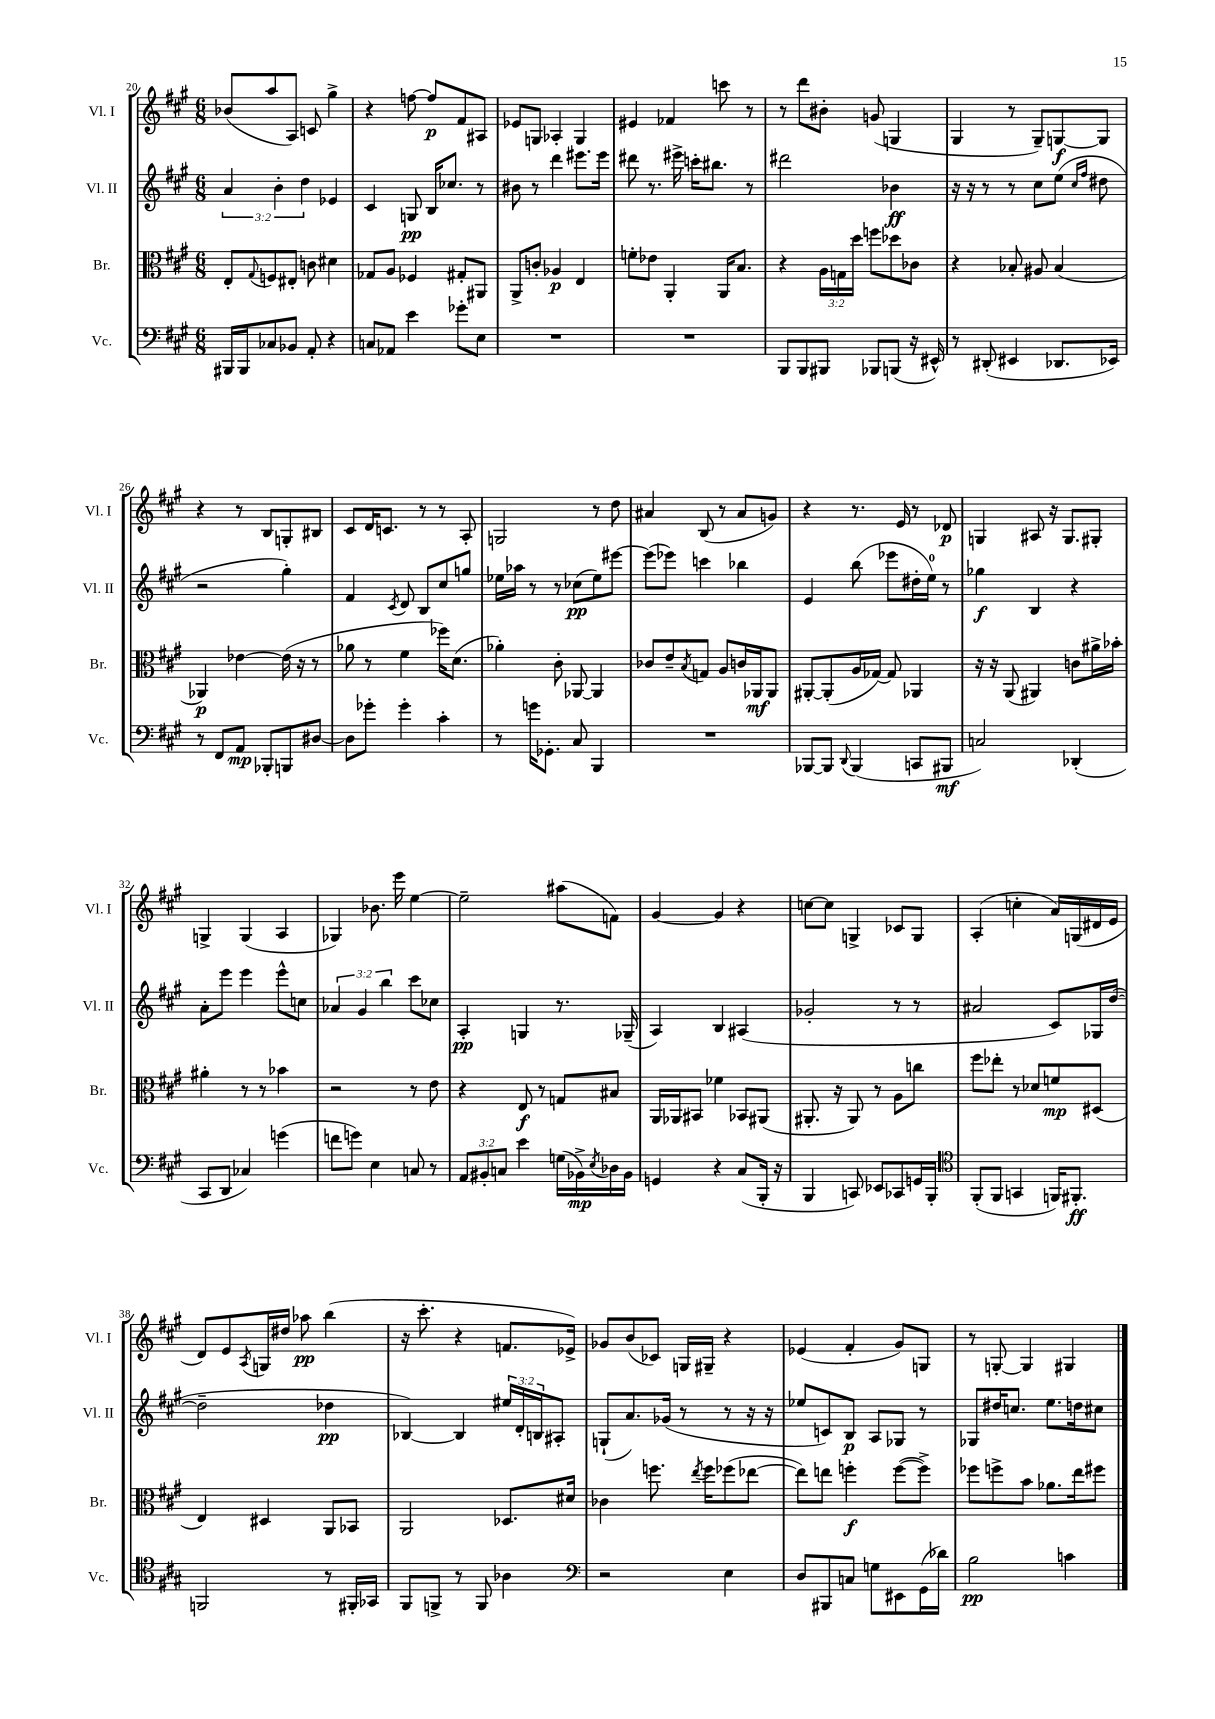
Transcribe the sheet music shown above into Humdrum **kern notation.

**kern	**kern	**kern	**kern
*staff4	*staff3	*staff2	*staff1
*clefF4	*clefC3	*clefG2	*clefG2
*k[f#c#g#]	*k[f#c#g#]	*k[f#c#g#]	*k[f#c#g#]
*M6/8	*M6/8	*M6/8	*M6/8
16BBB#/LL	8E'/L	6a/	(8b-/L
16BBB#/J	.	.	.
.	8qqG#/	.	.
8C-/	8F/	.	8aa/
.	.	6b'\	.
8BB-/J	8E#'/J	.	8A/J)
.	.	6dd\	.
8AA'/	8c\	.	8c/
4r	4d#\	4e-/	4gg#^\
=	=	=	=
8C/L	8G-/L	4c#/	4r
8AA-/J	8A/J	.	.
4e\	4F-/	8G/	[8ff\
.	.	16B/LK	8ff/]L
.	.	8.cc-/J	.
8g-'\L	8G#'/L	.	8f#/
8E\J	8AA#/J	8r	8A#/J
=	=	=	=
2.r	8AA^/L	8b#\	8e-/L
.	8c'/J	8r	8G/J
.	4A-/	4ddd\	4A-'/
.	4E/	8.eee#\L	4G/
.	.	16eee#\Jk	.
=	=	=	=
2.r	8f'\L	8ddd#\	4e#/
.	8e-\J	8.r	.
.	4AA'/	.	4f-/
.	.	16eee#^\	.
.	.	16ccc'\LK	.
.	.	8.bb#\J	.
.	16AA/LK	.	8ccc\
.	8.B/J	.	.
.	.	8r	8r
=	=	=	=
8BBB/L	4r	2ddd#\	8r
8BBB/	.	.	8ddd\L
8BBB#/J	24A\LL	.	8b#'\J
.	24G\	.	.
.	24dd\JJ	.	.
8BBB-/L	8ff\L	.	(8g/
(8BBB/J	8dd-\	4b-\	4G/
16r	8c-\J	.	.
16EE#^^/)	.	.	.
=	=	=	=
8r	4r	16r	4G#/
.	.	16r	.
(8DD#'/	.	8r	.
4EE#/	8B-'/	8r	8r
.	8A#/	8cc#\L	8G#~/L)
8.DD-/L	(4B-/	(8ee\J	[8G/
.	.	16qqcc#/LL	.
.	.	16qqff#/JJ	.
.	.	8dd#\	8G/]J
16EE-/Jk)	.	.	.
=	=	=	=
8r	4AA-/)	2r	4r
8FF#/L	.	.	.
8AA/J	[4e-\	.	8r
8BBB-'/L	.	.	8B/L
8BBB/	(16e-\]	4gg#'\)	8G'/
.	16r	.	.
[8D#/J	8r	.	8B#/J
=	=	=	=
8D#\]L	8a-\	4f#/	8c#/L
8g-'\J	8r	.	16d/K
.	.	.	8.c/J
.	.	8qc#/	.
4g-'\	4f#\	8d/	.
.	.	8B/L	8r
4c#'\	16ff-\LK)	8cc#/	8r
.	(8.d\J	.	.
.	.	8gg/J	8A'/
=	=	=	=
8r	4a-'\)	16ee-\LL	2G/
.	.	16aa-\JJ	.
16g\LK	.	8r	.
8.GG-'\J	.	.	.
.	8c#'\	8r	.
8C#/	[8AA-/	(8cc-\L	.
4BBB/	4AA-/]	8ee-\)	8r
.	.	[8eee#\J	8dd\
=	=	=	=
2.r	8c-/L	(8eee#\]L	4a#/
.	8e~/	8eee-\J)	.
.	8qB/	.	.
.	8G/J	4ccc\	(8B/
.	8A/L	.	8r
.	16c/L	4bb-\	8a#/L
.	16AA-/J	.	.
.	8AA-/J	.	8g/J)
=	=	=	=
[8BBB-/L	[8AA#'/L	4e/	4r
8BBB-/]J	(8AA#'/]	.	.
8qqDD/	.	.	.
(4BBB-/	16A/L	(8bb\	8.r
.	[16G-/JJ)	.	.
.	8G-/]	8eee-\L	.
.	.	.	16e/
8CC/L	4AA-/	16dd#'\L	8r
.	.	16ee\JJ)	.
8BBB#/J	.	8r	8d-/
=	=	=	=
2C/)	16r	4gg-\	4G/
.	16r	.	.
.	(8AA/	.	.
.	4AA#/)	4B/	8A#/
.	.	.	16r
.	.	.	8.G/L
(4DD-'/	8c\L	4r	.
.	16a#^\L	.	8G#'/J
.	16b-'\JJ	.	.
=	=	=	=
8CC#/L	4a#'\	8a'\L	4G^/
8DD/J	.	8eee\J	.
4C-/)	8r	4eee\	(4G/
.	8r	.	.
(4g\	4b-\	8eee^^\L	4A/
.	.	8cc\J	.
=	=	=	=
8f\L	2r	6a-/	4G-/)
8g\J)	.	.	.
.	.	6g#/	.
4E\	.	.	8.b-\
.	.	6bb\	.
.	.	.	16eee\
8C/	8r	8ccc#\L	[4ee\
8r	8e\	8cc-\J	.
=	=	=	=
12AA/L	4r	4A'/	2ee~\]
12BB#'/	.	.	.
12C/J	.	.	.
4e\	8E/	4G/	.
.	8r	.	.
(16G\LL	8G/L	8.r	(8aa#\L
16BB-^\)	.	.	.
8qE/	.	.	.
16D-\	8B#/J	.	8f\J)
16BB-\JJ	.	(16G-~/	.
=	=	=	=
4GG/	16AA/LL	4A/)	[4g#/
.	16AA-/J	.	.
.	8BB#/J	.	.
4r	4f-\	4B/	4g#/]
(8C#/L	8BB-/L	(4A#/	4r
16BBB'/Jk	(8AA#/J	.	.
16r	.	.	.
=	=	=	=
4BBB/	8.AA#'/	2g-'/	[8cc\L
.	.	.	8cc\]J
.	16r	.	.
8CC/)	8AA#/)	.	4G^/
8EE-/L	8r	.	.
8CC-/	8A\L	8r	8c-/L
16GG/L	8cc\J	8r	8G/J
16BBB'/JJ	.	.	.
=	=	=	=
*clefC4	*	*	*
(8FF#'/L	8ff#\L	2a#/	(4A'/
8FF#/J	8ee-'\J	.	.
4GG/	8r	.	4cc'\
.	8d-/L	.	.
16FF/LK)	8f/	8c#/L)	16a/LL)
8.FF#'/J	.	.	(16G/
.	(8D#/J	16G-/L	16d#/
.	.	([16dd/JJ	16e/JJ
=	=	=	=
2FF/	4E/)	2dd~\]	8d/L)
.	.	.	8e/
.	.	.	8qA/
.	4D#/	.	16G/L
.	.	.	16dd#/JJ
.	.	.	8aa-\
8r	8AA/L	4dd-\	(4bb\
16FF#'/LL	8BB-/J	.	.
16GG-/JJ	.	.	.
=	=	=	=
8FF#/L	2AA/	[4B-/)	16r
.	.	.	8.ccc#'\
8FF^/J	.	.	.
8r	.	4B-/]	4r
8FF/	.	.	.
4A-\	8.D-/L	24ee#/LL	8.f/L
.	.	24d'/	.
.	.	24B/J	.
.	.	8A#'/J	.
.	16d#/Jk	.	16e-^/Jk)
=	=	=	=
*clefF4	*	*	*
2r	4c-\	(8G`/L	8g-/L
.	.	8.a/)	(8b/
.	8.ff\	.	8c-/J)
.	.	(16g-/Jk	.
.	.	8r	16G/LL
.	8qee/	.	.
.	16ff\LK	.	16G#~/JJ
4E\	(8ff-\	8r	4r
.	[8ee-\J	16r	.
.	.	16r	.
=	=	=	=
8D/L	8ee-\]L)	8ee-/L	(4e-/
8BBB#/	8ee\J	8c/)	.
8C/J	4ff'\	8B/J	4f#'/
8G\L	.	8A/L	.
8EE#\	([8ff\L	8G-/J	8g#/L)
(16GG#\L	8ff^\]J)	8r	8G/J
16d-\JJ)	.	.	.
=	=	=	=
2B\	8ff-\L	8G-/L	8r
.	8ff^\	16dd#/K	[8G'/
.	.	8.cc/J	.
.	8b\J	.	4G/]
.	8.a-\L	8.ee\L	.
4c\	.	.	4G#/
.	16ee\k	16dd\k	.
.	8ff#\J	8cc#\J	.
==	==	==	==
*-	*-	*-	*-
